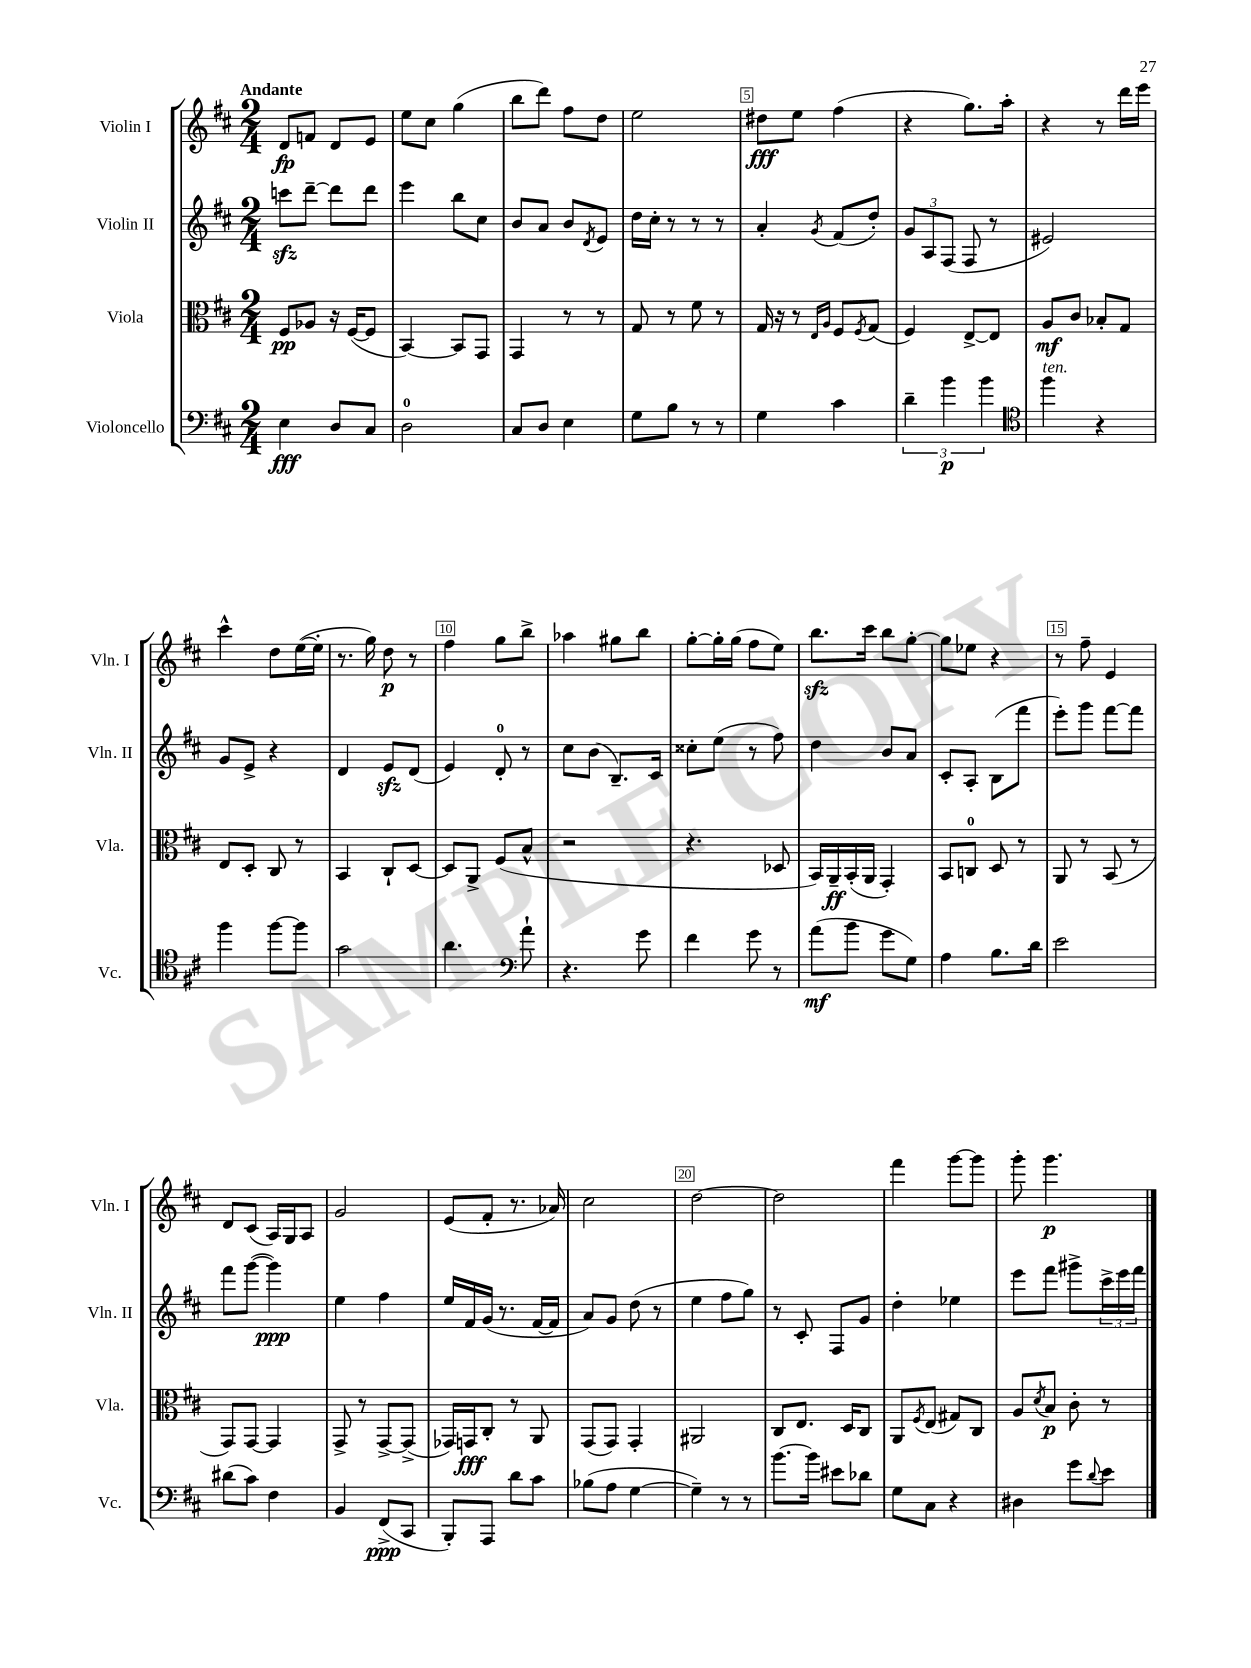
<<
\new StaffGroup <<
\new Staff = "s0" \with { instrumentName = "Violin I" shortInstrumentName = "Vln. I" } {
    \clef treble \key d \major \numericTimeSignature \time 2/4 \tempo "Andante"
    d'8\fp f'8 d'8 e'8 |
    e''8 cis''8 g''4( |
    b''8 d'''8) fis''8 d''8 |
    e''2 |
    dis''8\fff e''8 fis''4( |
    r4 g''8.) a''16-. |
    r4 r8 d'''16 e'''16 |
    cis'''4-^ d''8 e''16~( e''16-. |
    r8. g''16) d''8\p r8 |
    fis''4 g''8 b''8-> |
    aes''4 gis''8 b''8 |
    g''8~-. g''16-. g''16( fis''8 e''8) |
    b''8.\sfz cis'''16 b''8 g''8~-. |
    g''8 ees''8 r4 |
    r8 fis''8-- e'4 |
    d'8 cis'8( a16) g16 a8 |
    g'2 |
    e'8( fis'8-. r8. aes'16) |
    cis''2 |
    d''2~ |
    d''2 |
    fis'''4 g'''8~ g'''8 |
    g'''8-. g'''4.\p \bar "|." |
}
\new Staff = "s1" \with { instrumentName = "Violin II" shortInstrumentName = "Vln. II" } {
    \clef treble \key d \major \numericTimeSignature \time 2/4
    c'''8\sfz d'''8~-- d'''8 d'''8 |
    e'''4 b''8 cis''8 |
    b'8 a'8 b'8 \acciaccatura { d'8 } e'8 |
    d''16 cis''16-. r8 r8 r8 |
    a'4-. \acciaccatura { g'8 } fis'8( d''8-.) |
    \tuplet 3/2 { g'8 a8 fis8( } fis8 r8 |
    eis'2) |
    g'8 e'8-> r4 |
    d'4 e'8\sfz d'8( |
    e'4) d'8-0-. r8 |
    cis''8 b'8( b8.--) cis'16 |
    cisis''8-. e''8( r8 fis''8) |
    d''4 b'8 a'8 |
    cis'8-. a8-. b8( fis'''8 |
    e'''8-.) g'''8 fis'''8~ fis'''8 |
    fis'''8 g'''8~( g'''4\ppp) |
    e''4 fis''4 |
    e''16 fis'16 g'16( r8. fis'16~ fis'16 |
    a'8) g'8 d''8( r8 |
    e''4 fis''8 g''8) |
    r8 cis'8-. fis8 g'8 |
    d''4-. ees''4 |
    e'''8 fis'''8 gis'''8-> \tuplet 3/2 { cis'''16-> e'''16 fis'''16 } \bar "|." |
}
\new Staff = "s2" \with { instrumentName = "Viola" shortInstrumentName = "Vla." } {
    \clef alto \key d \major \numericTimeSignature \time 2/4
    fis8\pp aes8 r16 fis16~( fis8 |
    b,4~) b,8 g,8 |
    g,4 r8 r8 |
    g8 r8 fis'8 r8 |
    g16 r16 r8 \grace { e16 a16 } fis8 \acciaccatura { fis8 } g8( |
    fis4) e8~-> e8 |
    a8\mf cis'8 bes8-. g8 |
    e8 d8-. cis8 r8 |
    b,4 cis8-! d8~ |
    d8 a,8-> fis8( b8-^ |
    r2 |
    r4. des8 |
    b,16) a,16--\ff b,16-.( a,16 g,4-.) |
    b,8 c8-0 d8 r8 |
    a,8 r8 b,8( r8 |
    g,8) g,8~ g,4 |
    g,8-> r8 g,8~-> g,8->( |
    ges,16) g,16\fff cis8-. r8 a,8 |
    g,8( g,8) g,4-. |
    ais,2 |
    cis8 e8. d16 cis8 |
    a,8 \acciaccatura { fis8 } e8( gis8) cis8 |
    a8 \acciaccatura { d'8 } b8\p cis'8-. r8 \bar "|." |
}
\new Staff = "s3" \with { instrumentName = "Violoncello" shortInstrumentName = "Vc." } {
    \clef bass \key d \major \numericTimeSignature \time 2/4
    e4\fff d8 cis8 |
    d2-0 |
    cis8 d8 e4 |
    g8 b8 r8 r8 |
    g4 cis'4 |
    \tuplet 3/2 { d'4-- b'4\p b'4 } |
    \clef tenor fis''4^\markup { \italic "ten." } r4 |
    fis''4 fis''8~ fis''8 |
    g'2 |
    a'4. \clef bass a'8-! |
    r4. g'8 |
    fis'4 g'8 r8 |
    a'8\mf( b'8 g'8 g8) |
    a4 b8. d'16 |
    e'2 |
    dis'8( cis'8) fis4 |
    b,4 fis,8->\ppp( cis,8 |
    b,,8-.) a,,8 d'8 cis'8 |
    bes8( a8 g4~ |
    g4--) r8 r8 |
    b'8.~ b'16 eis'8 des'8 |
    g8 cis8 r4 |
    dis4 g'8 \appoggiatura { d'8 } e'8 \bar "|." |
}
>>
>>
\layout { \context { \Score \override BarNumber.break-visibility = ##(#f #t #t) barNumberVisibility = #(every-nth-bar-number-visible 5) \override BarNumber.stencil = #(make-stencil-boxer 0.1 0.3 ly:text-interface::print) } }
